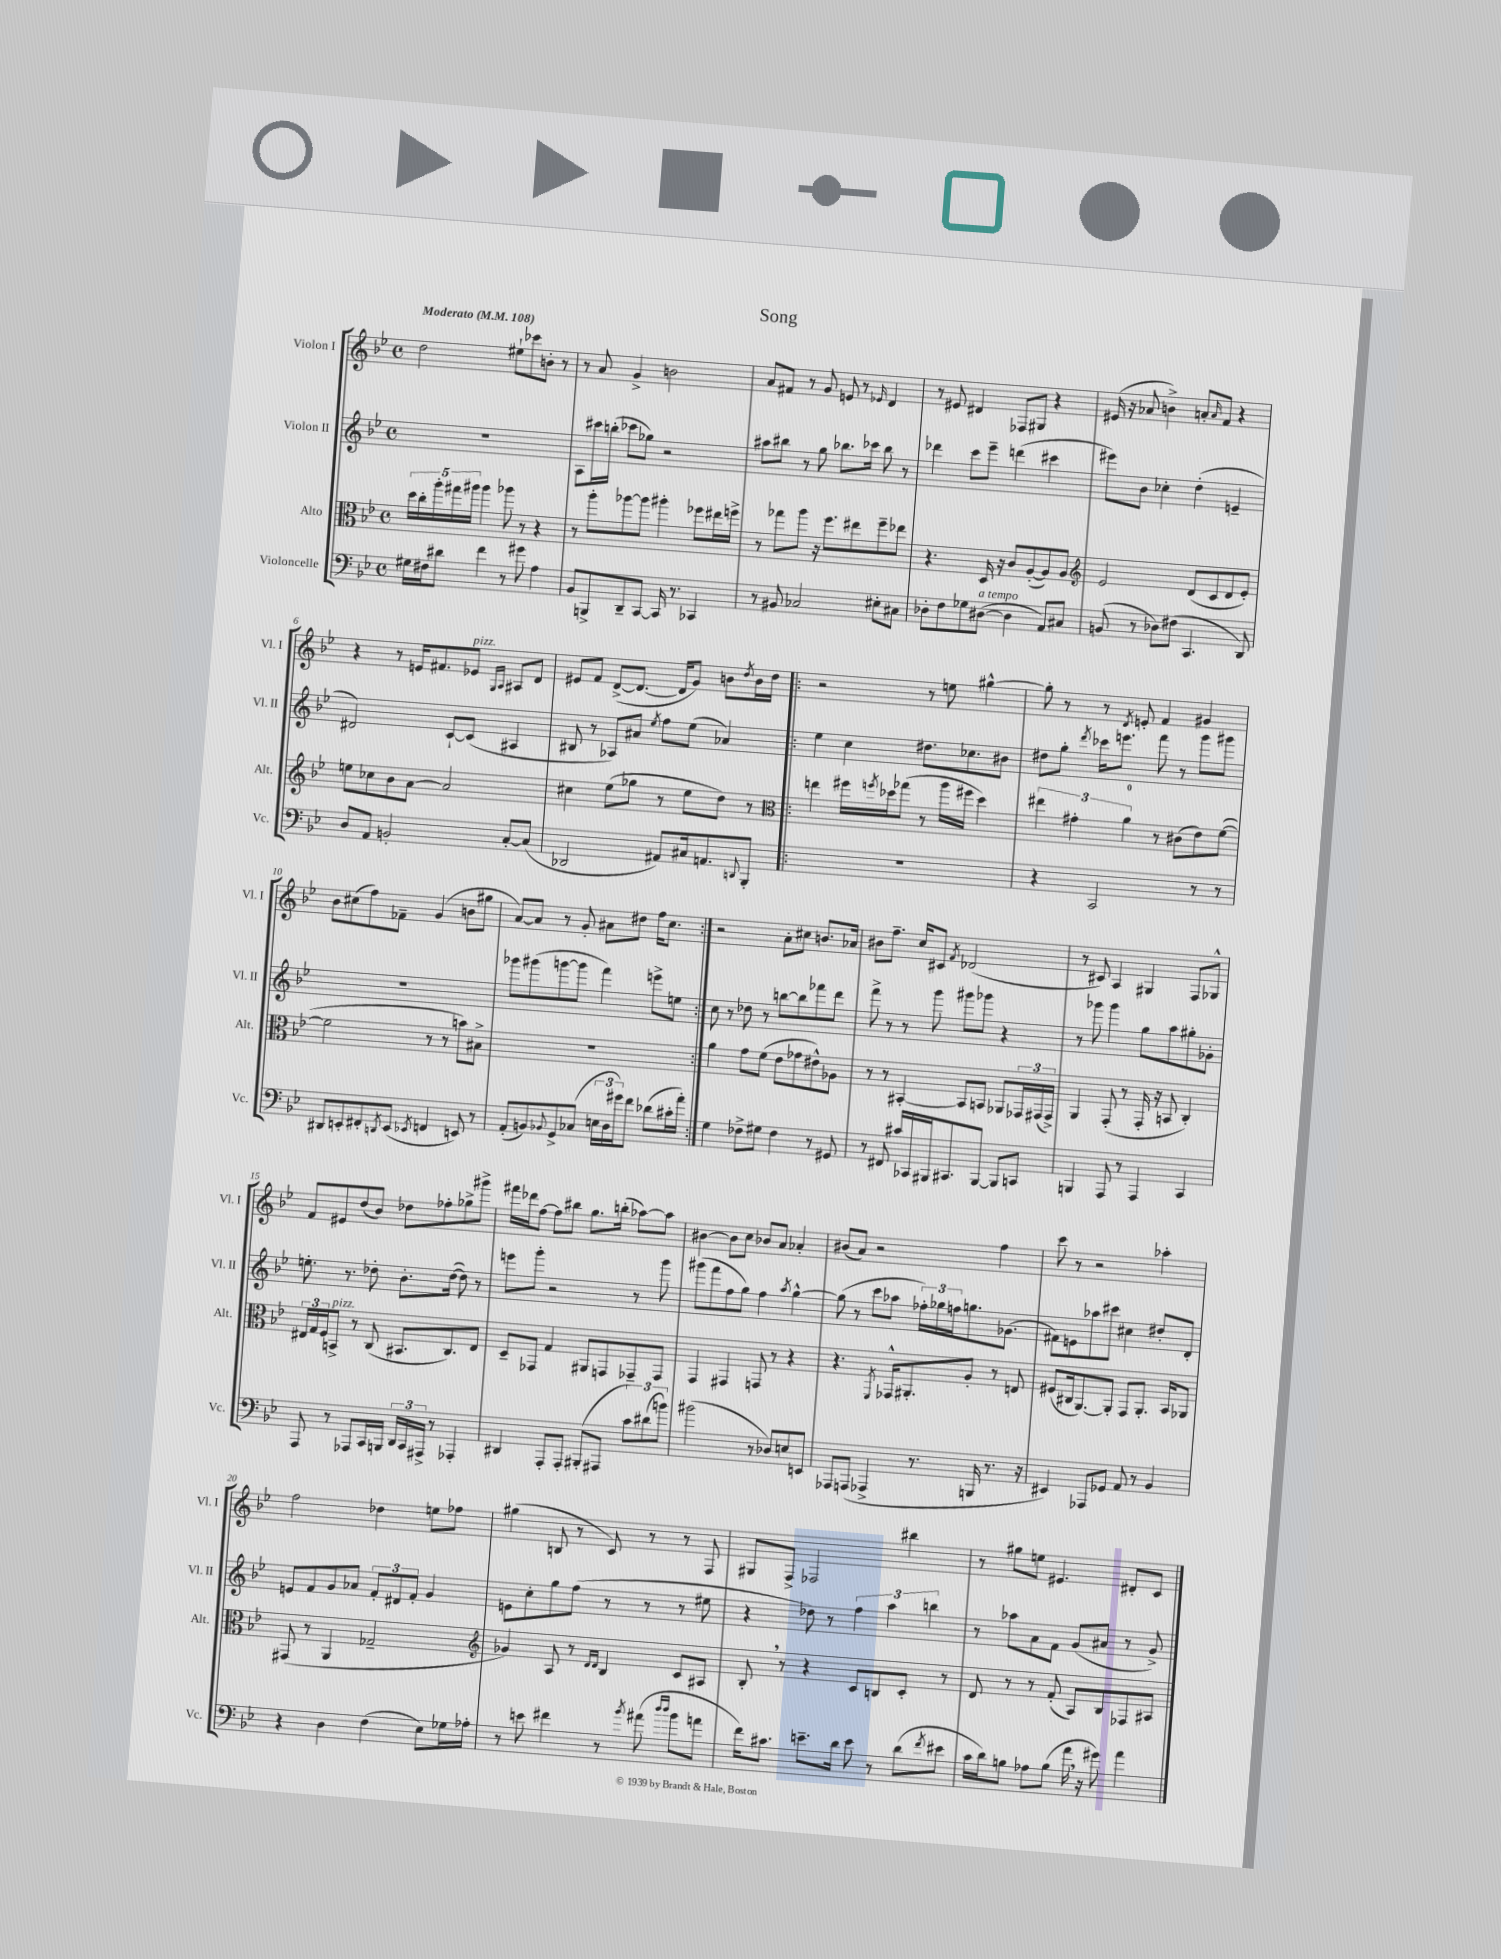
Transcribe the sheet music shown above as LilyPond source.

\header { title = "Song" }
<<
\new StaffGroup <<
\new Staff = "s0" \with { instrumentName = "Violon I" shortInstrumentName = "Vl. I" } {
    \clef treble \key bes \major \defaultTimeSignature \time 4/4 \tempo "Moderato" 4 = 108
    d''2 eis''8-! ces'''8 b'8-. r8 |
    r8 a'8 g'4-> b'2 |
    a'8 fis'8 r8 g'8 e'8 r8 \grace { ees'16 } d'4 |
    r8 eis'8 dis'4 fes8 gis8 r4 |
    eis'16( r16 aes'8 b'4->) a'8-. \grace { a'16 } f'8 r4 |
    r4 r8 e'16 fis'8. ees'8^\markup { \italic "pizz." } \grace { g16 a16 } ais8 d'8 |
    eis'8 f'8 d'8~->( d'8.~ d'16 g'8) b'8 \acciaccatura { d''8 } b'16 d''16 |
    \repeat volta 2 { r2 r8 e''8 gis''4~-^ |
    gis''8-. r8 r8 \acciaccatura { d'8 } e'8-. f'4 gis'4 |
    bes'8 cis''8( f''8) fes'8-- g'4( b'8 gis''8 |
    a'8~) a'8 r8 g'8-. ais'8 dis''8 f''16 c''8. | }
    r2 a'8-. cis''8 b'8. aes'16 |
    bis'8 f''8.-- c''16 cis'8 \acciaccatura { f'8 } des'2( |
    r8 cis'8) a4 gis4 f8 ges8-^ |
    f'8 eis'8 d''8( bes'8) des''8 fes''8-. ges''8-> gis'''8-> |
    fis'''16 des'''16 f''8~ f''8 bis''8 g''8. b''16-.( aes''8~) aes''8 |
    bis'4~ bis'8 c''8 bes'8 a'8 aes'4-. |
    bis'8( a'8) r2 f''4 |
    c'''8 r8 r2 aes''4-. |
    f''2 des''4 e''8 fes''8 |
    gis''4( b8 r8 c'8) r8 r8 f8 |
    gis8 f8-> fes2 bis''4 |
    r8 gis''8 e''8 eis'4. dis'8-. c'8 \bar "|." |
}
\new Staff = "s1" \with { instrumentName = "Violon II" shortInstrumentName = "Vl. II" } {
    \clef treble \key bes \major \defaultTimeSignature \time 4/4
    R1 |
    a8 cis'''16 b''16-.( ces'''8 ges''8) r2 |
    ais''8 bis''8 r8 g''8 bes''8. ces'''16 bes''8 r8 |
    des'''4 c'''8 ees'''8-- d'''4( cis'''4 |
    eis'''8) bes'8 ces''4-. d''4-.( e'4-- |
    dis'2) c'8~-! c'8( ais4 |
    bis8 r8 aes8) ais'8 \acciaccatura { ees''8 } f''8 ees''8( aes'4) |
    \repeat volta 2 { ees''4 c''4 dis''8. ces''8. bis'8 |
    dis''8 g''8-. \acciaccatura { d'''8 } ces'''16 e'''8. f'''8 r8 g'''8 gis'''8 |
    R1 |
    ges'''8 gis'''8( g'''8~ g'''8 f'''4) e'''8-> e''8 | }
    c''8 r8 des''8 r8 b''8~ b''8 fes'''8 d'''8 |
    f'''8-> r8 r8 g'''8 gis'''8 ges'''8 r4 |
    r8 ges'''8 ges'''4 g''8 a''8 gis''8-. ges'8-. |
    e''8.-. r8. des''8-. bes'8.-. des''16~( des''8) r8 |
    e'''8 g'''8-. r2 r8 g'''8 |
    gis'''8( f'''8 f''8 g''8) f''4 \acciaccatura { a''8 } g''4~-^ |
    g''8( r8 c'''8 aes''8 \tuplet 3/2 { fes''16-.) ges''16 f''16 } g''8. ges'8.( |
    fis'8) e'8 aes''8 cis'''8 cis''4 dis''8-. d'8-. |
    e'8 f'8 g'8 aes'8 \tuplet 3/2 { f'8-. dis'8 f'8-. } g'4 |
    e'8 c''8-. g''8 f''8( r8 r8 r8 eis''8 |
    r4 des''8) r8 \tuplet 3/2 { f''4 a''4 b''4 } |
    r8 aes''8 a'8 f'8 g'8( ais'8 r8 g'8->) \bar "|." |
}
\new Staff = "s2" \with { instrumentName = "Alto" shortInstrumentName = "Alt." } {
    \clef alto \key bes \major \defaultTimeSignature \time 4/4
    \tuplet 5/4 { d''16 c''16-. a''16-. gis''16 ais''16 } ais''4 aes''8 r8 r4 |
    r8 a''8-. aes''8~ aes''8 ais''4-. fes''8 eis''16 f''16-> |
    r8 ges''8 a''8 r16 f''8. eis''8 f''8-- ees''8 |
    r4. d16 r16 c'8 a8~-.( a8) a8 |
    \clef treble ees'2 d'8( c'8 d'8 ees'8-.) |
    e''8 ces''8 bes'8 a'8~ a'2 |
    cis''4 ees''8( ges''8 r8 ees''8 d''8) r8 |
    \repeat volta 2 { \clef alto e''4 fis''16 \acciaccatura { f''8 } des''16 ges''8( r8 a''16 fis''16 des''4) |
    \tuplet 3/2 { eis''4 gis'4-. a'4-0 } r8 cis'8( ees'8) f'8~( |
    f'2 r8 r8 b'8) bis8-> |
    R1 | }
    a'4 g'8 f'8( ees'8 ges'8 eis'8-^) aes8 |
    r8 r8 bis,4~-. bis,8 b,8 aes,8 \tuplet 3/2 { ges,16 gis,16( gis,16->) } |
    a,4 g,8-.( r8 g,16-. r16 b,8 c4-.) |
    \tuplet 3/2 { eis16 g16 f16 } b,8->^\markup { \italic "pizz." } r8 c8( bis,8. c8.) eis8 |
    d8-- ges,8 g4 ais,8 g,8 ges,8-- ges,8 |
    g,4 gis,4 g,8 r8 r4 |
    r4. \acciaccatura { f,8 } ges,16-^ ais,8.-. a8-. r8 e8 |
    fis8( cis16 a,8.~) a,8-. g,8 a,8.-. bes,16 aes,8 |
    gis,8( r8 a,4 ges2-- |
    \clef treble ges'4) a8 r8 \grace { d'16 d'16 } bes4 c'8 ais8 |
    bes8-. \breathe r8 r4 c'8 b8 c'8-. r8 |
    d'8 r8 r8 f'8-.( a8) bes8 fes8 ais8 \bar "|." |
}
\new Staff = "s3" \with { instrumentName = "Violoncelle" shortInstrumentName = "Vc." } {
    \clef bass \key bes \major \defaultTimeSignature \time 4/4
    gis16 fis16 dis'8 f'4 r8 gis'8 a4 |
    bes,8 b,,8-> d,8-- c,8~ c,16 r8. ces,4 |
    r8 bis,8 ces2 eis8-. cis8 |
    des8-. f8 ges8 dis8~^\markup { \italic "a tempo" }( dis4 a,8) cis8 |
    b,8( r8 des8) fis8( c,4. d,8) |
    d8 a,8 b,2-. c8~-. c8( |
    des,2 ais,8) cis16 a,8. \appoggiatura { d,8 } bes,,8-. |
    \repeat volta 2 { R1 |
    r4 c,2 r8 r8 |
    dis,8 e,8-. fis,8-. \acciaccatura { d,8 } e,8( \acciaccatura { ees,8 } f,4 e,8) r8 |
    a,8-.( b,8) \appoggiatura { bes,8 } g,8-> ces8( \tuplet 3/2 { e16 d16 gis'16) } f'8 des'8( cis'16-. a'16-.) | }
    g4 fes8-> gis8 fes4 r8 gis,8 |
    r8 fis,8 cis'16 ces,16 bis,,16 cis,8. bis,,8~ bis,,8 c,8 |
    b,,4 a,,8 r8 a,,4 c,4 |
    a,,8 r8 aes,,8 c,16 b,,16 \tuplet 3/2 { d,16 c,16 ais,,16-> } r8 aes,,4-. |
    dis,4 a,,8-. a,,8-. bis,,8-.( ais,,8 \tuplet 3/2 { c'8) dis'8( b'8) } |
    bis'2( r8 des8) e8 e,8 |
    aes,,8 a,,8( aes,,4-> r8. b,,16 r8. r16 |
    eis,4) aes,,8 ges,8 a,8 r8 bes,4 |
    r4 d4 f4( ees8) ges16 aes16-. |
    r8 e'8 fis'4 r8 \acciaccatura { bes'8 } ais'8( \grace { d''16 d''16 } bes'8 a'8 |
    f'16) cis'8. e'8.-- d'16 e'8 r8 d'8( \acciaccatura { f'8 } eis'8 |
    c'16 d'16) b8 aes8 b8( a'16 \breathe r16 gis'8) a'4 \bar "|." |
}
>>
>>
